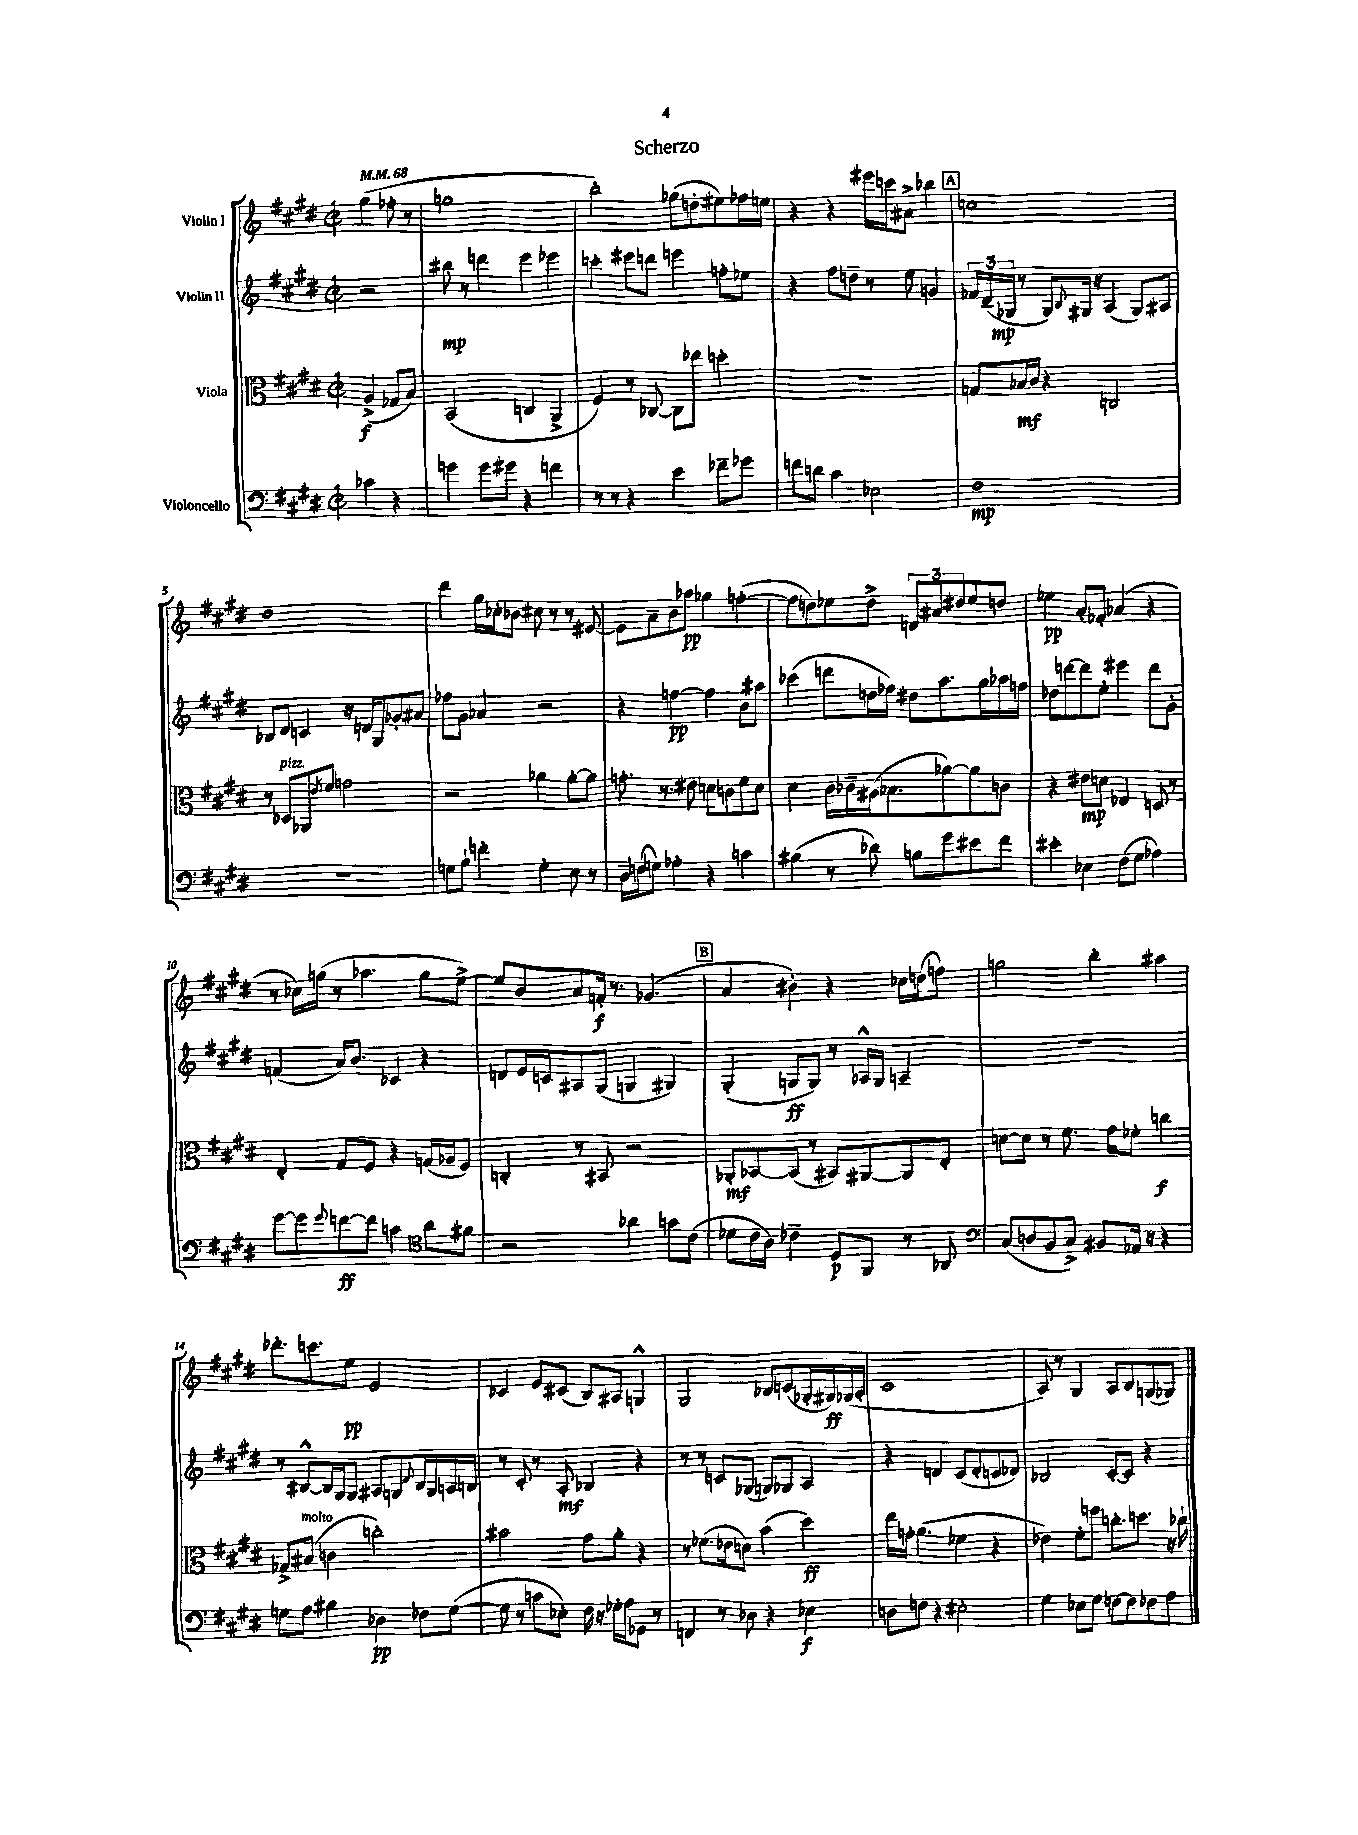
\header { title = "Scherzo" }
<<
\new StaffGroup <<
\new Staff = "s0" \with { instrumentName = "Violin I" } {
    \clef treble \key e \major \defaultTimeSignature \time 2/2 \partial 2 \tempo 4 = 68
    gis''4( fes''8-. r8 |
    g''1 |
    b''2-.) ges''8( d''8-. eis''8) fes''16 e''16 |
    r4 r4 eis'''16 c'''16 ais'8-> bes''4 |
    \mark \markup { \box "A" } c''1 |
    dis''1 |
    dis'''4 gis''16 ces''16-. bes'8 cis''8 r8 r8 eis'8~ |
    eis'8 a'8-- b'8 aes''8\pp ges''4 f''4~-.( |
    f''8 d''8) ees''8 d''8-> \tuplet 3/2 { d'8 ais'8 dis''8 } ees''8 d''8 |
    ees''4\pp a'8-. fes'8-. aes'4( r4 |
    r8 ces''16) g''16( r8 aes''4. g''8 e''8~->) |
    e''8 b'8 a'8 f'16-.\f r8. ges'4.( |
    \mark \markup { \box "B" } a'4 bis'4-.) r4 ces''16 d''16( f''8) |
    g''2 b''4-. ais''4 |
    des'''8.-. c'''8. e''8\pp e'2 |
    ces'4 e'8 cis'8( b8) ais8 g4-^ |
    gis2 bes8 c'8( ges16-. gis16\ff) ges16( a16-. |
    cis'1 |
    a8) r8 gis4 a8 b8 g8( ges8) \bar "|." |
}
\new Staff = "s1" \with { instrumentName = "Violin II" } {
    \clef treble \key e \major \defaultTimeSignature \time 2/2 \partial 2
    r2 |
    bis''8\mp r8 d'''4 e'''4 ees'''4 |
    c'''4-. eis'''8 d'''8 e'''4 f''8-. ees''8 |
    r4 fis''8 d''8-- r8 e''8 g'4 |
    \mark \markup { \box "A" } \tuplet 3/2 { fes'16 dis'16--( ges16\mp } r8 ges8) \appoggiatura { b8 } gis16 r16 a4( gis8) ais8 |
    bes8 dis'8 c'4 r16 d'16 gis8 ges'8-. ais'8 |
    fes''8 gis'8 aes'4 r2 |
    r4 f''4~\pp f''4 b'8 ais''8 |
    ces'''4( d'''8 d''16 fes''16) dis''8 a''8. gis''16 aes''16 f''16 |
    des''8 d'''8~ d'''8 e''8-. eis'''4 d'''8 gis'8-. |
    f'4( a'16) b'8. ces'4 r4 |
    d'8 e'16 c'16 ais8 gis8( g4 gis4) |
    \mark \markup { \box "B" } gis4-.( g8\ff g8) r8 aes16-^ g16 a4-- |
    R1 |
    r8 bis8~-^ bis16 gis16 gis8 ais8 g8 \appoggiatura { dis'8 } bis16 g16 a16 b16 |
    r8 cis'8-. r8 a8-.\mf bes4 r4 |
    r8 r8 c'8 ges8( g8) ges8 a4 |
    r4 d'4 cis'8( d'8-. c'8 des'8) |
    bes2 cis'8~-. cis'8 r4 \bar "|." |
}
\new Staff = "s2" \with { instrumentName = "Viola" } {
    \clef alto \key e \major \defaultTimeSignature \time 2/2 \partial 2
    a4->\f( ges8 b8) |
    b,2( c4 a,4-> |
    fis4) r8 ces8~ ces8 ees''8 d''4-. |
    R1 |
    \mark \markup { \box "A" } g8 bes16\mf cis'16 r4 c2 |
    r8 des8^\markup { \italic "pizz." } aes,8 \acciaccatura { e'8 } fis'8 g'2 |
    r2 aes'4 aes'8~-. aes'8 |
    g'8.-. r8. eis'8 d'8 c'8 fis'8 d'8 |
    dis'4 cis'16 ces'16-- ais16( bes8. aes'8~) aes'8 c'8 |
    r4 eis'8\mp d'8 ees4 d8 r8 |
    e4-. gis8 fis8 r4 g16( aes16 fis8) |
    c4-. r8 bis,8 r2 |
    \mark \markup { \box "B" } aes,8-.\mf bes,8~ bes,8( r8 bis,8) ais,8~ ais,8 e8-. |
    d'8~ d'8 r8 fis'8. gis'16 fes'8-. c''4\f |
    ges8-> bis8^\markup { \italic "molto" }( c'4 c''2-.) |
    bis'2 gis'8 a'8-. r4 |
    r8 fes'8.( ees'16 d'8) b'4( dis''4\ff) |
    e''16 g'16-. a'4.( fes'4 r4 |
    ees'4) fis'8-. f''8 c''8.-. d''8. r16 ces''16-! \bar "|." |
}
\new Staff = "s3" \with { instrumentName = "Violoncello" } {
    \clef bass \key e \major \defaultTimeSignature \time 2/2 \partial 2
    ces'4 r4 |
    g'4 g'8 gis'8 r4 f'4 |
    r8 r8 r4 e'4 fes'8-- ges'8 |
    f'8 d'8 cis'4 ees2 |
    \mark \markup { \box "A" } fis1\mp |
    r1 |
    g8 b8-! f'4-. g4-. e8 r8 |
    dis16-- f16( g8) aes4-. r4 c'4 |
    bis4( r8 des'8) b8 gis'8 eis'8 fis'8 |
    eis'4-. ees4 fis8( gis8 aes4) |
    gis'8~ gis'8 \appoggiatura { gis'8 } f'8~\ff f'8 c'4 \clef tenor a'8 fis'8 |
    r2 aes'4 g'8 cis'8( |
    \mark \markup { \box "B" } des'8 cis'16 a16) ces'4-- dis8\p fis,8 r8 aes,8 |
    \clef bass cis8( d8 b,8 cis8->) bis,8 aes,16 r16 r4 |
    g8 a8 bis4 des4\pp fes8 g8~( |
    g8 r8 c'8 ees8-.) fis16 r16 ges16-. a16 ges,8 r8 |
    f,4 r8 des8 r4 ees4\f |
    d8 f8 r4 eis2-. |
    gis4 ees8 gis8 f8~ f8 fes8 a8 \bar "|." |
}
>>
>>
